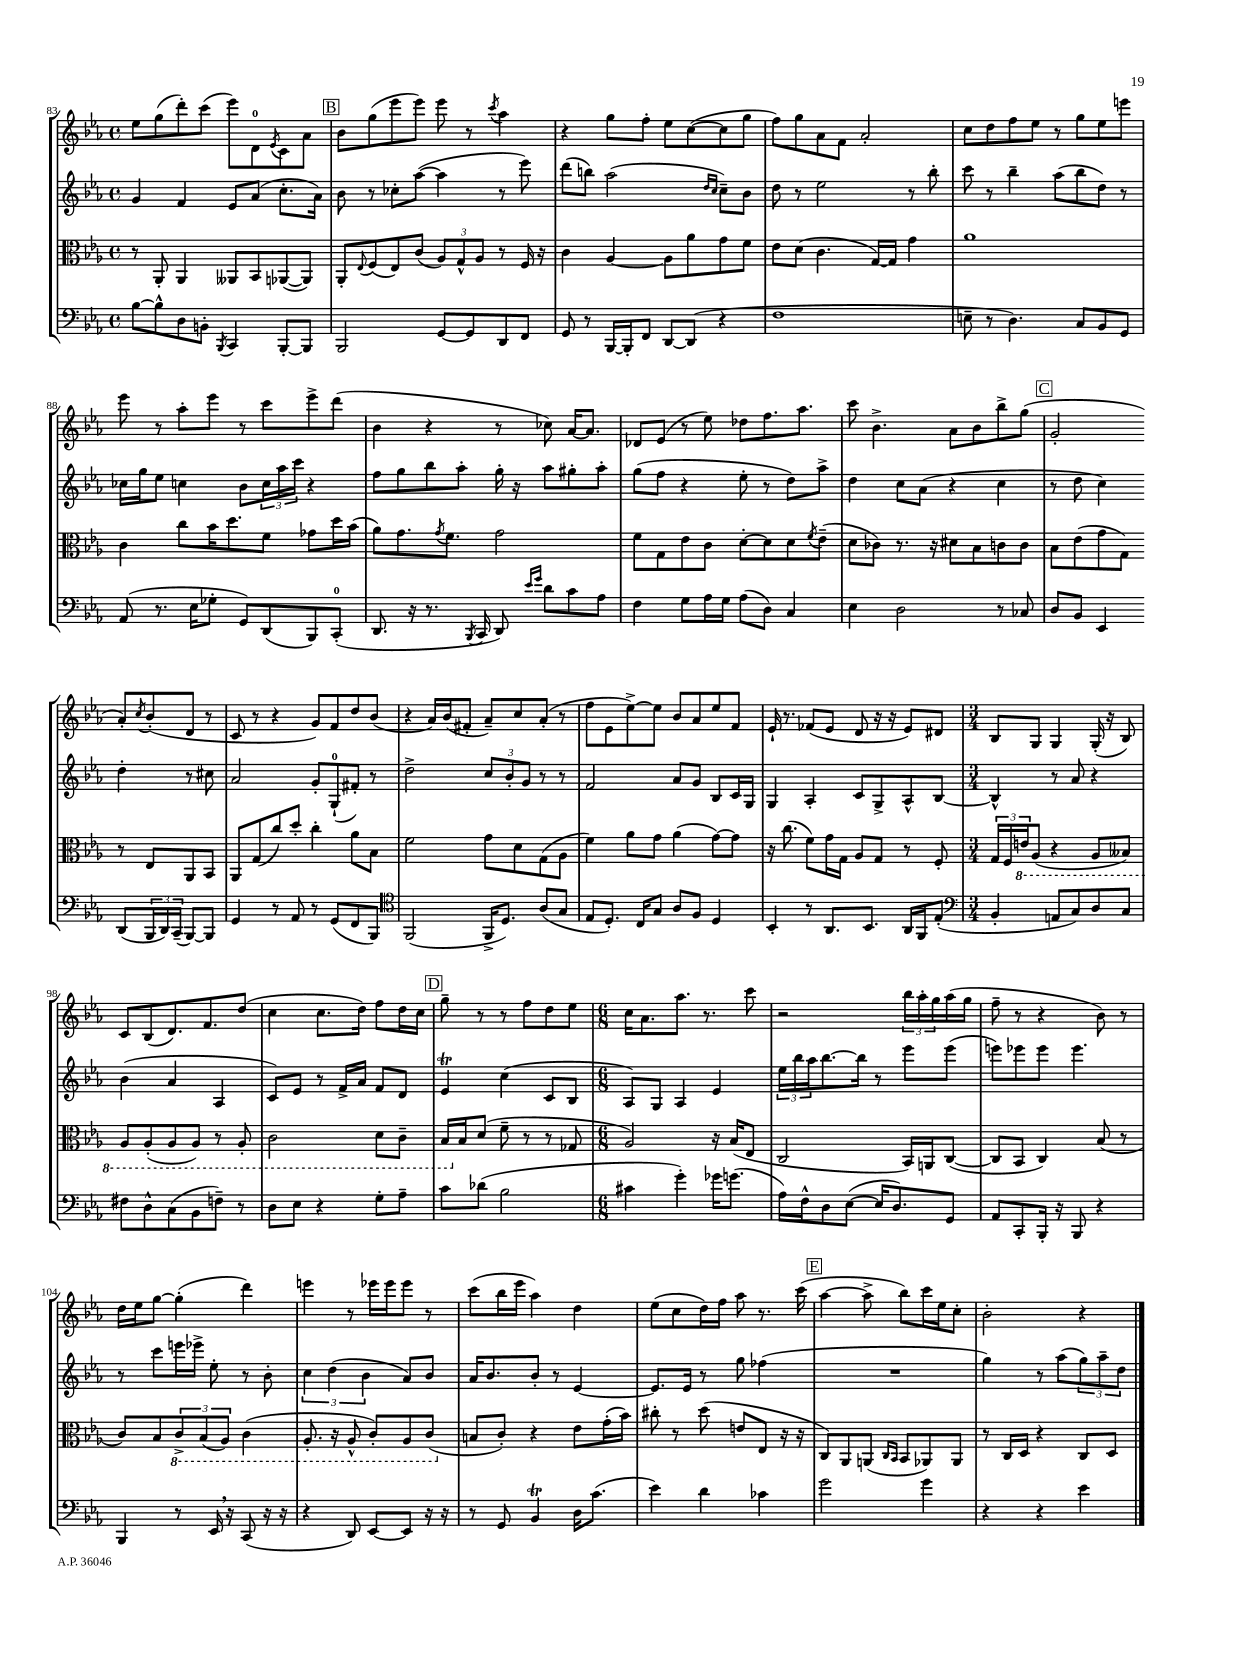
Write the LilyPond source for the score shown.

<<
\new StaffGroup <<
\new Staff = "s0" {
    \clef treble \key ees \major \defaultTimeSignature \time 4/4
    ees''8 g''8( d'''8-.) c'''8( ees'''8) d'8-0 \acciaccatura { ees'8 } c'8 aes'8 |
    \mark \markup { \box "B" } bes'8 g''8( ees'''8 ees'''8) ees'''8 r8 \acciaccatura { c'''8 } aes''4 |
    r4 g''8 f''8-. ees''8 c''8~( c''8 g''8 |
    f''8) g''8 aes'8 f'8 aes'2-. |
    c''8 d''8 f''8 ees''8 r8 g''8 ees''8 e'''8 |
    ees'''8 r8 aes''8-. ees'''8 r8 c'''8 ees'''8-> d'''8( |
    bes'4 r4 r8 ces''8) aes'16~ aes'8. |
    des'8 ees'8( r8 ees''8) des''8 f''8. aes''8. |
    c'''8 bes'4.-> aes'8 bes'8 bes''8-> g''8( |
    \mark \markup { \box "C" } g'2-. aes'8-.) \acciaccatura { c''8 } bes'8-.( d'8 r8 |
    c'8 r8 r4 g'8) f'8 d''8 bes'8( |
    r4 aes'16) bes'16( fis'8-. aes'8--) c''8 aes'8-.( r8 |
    f''8 ees'8 ees''8~->) ees''8 bes'8 aes'8 ees''8 f'8 |
    ees'16-! r8. fes'8( ees'8 d'8 r16 r16 ees'8) dis'8 |
    \numericTimeSignature \time 3/4 bes8 g8 g4 g16-.( r16 bes8) |
    c'8 bes8( d'8.) f'8. d''8( |
    c''4 c''8. d''16) f''8 d''16 c''16 |
    \mark \markup { \box "D" } g''8-- r8 r8 f''8 d''8 ees''8 |
    \numericTimeSignature \time 6/8 c''16 aes'8. aes''8. r8. c'''8 |
    r2 \tuplet 3/2 { bes''16 aes''16-. g''16 } aes''16( g''16 |
    f''8-- r8 r4 bes'8) r8 |
    d''16 ees''16 g''8~ g''4-.( d'''4) |
    e'''4 r8 ees'''16 ees'''16 ees'''8 r8 |
    c'''8( bes''16 ees'''16 aes''4) d''4 |
    ees''8( c''8 d''16) f''16 aes''8 r8. c'''16( |
    \mark \markup { \box "E" } aes''4~ aes''8-> bes''8) c'''16 ees''16 c''8-. |
    bes'2-. r4 \bar "|." |
}
\new Staff = "s1" {
    \clef treble \key ees \major \defaultTimeSignature \time 4/4
    g'4 f'4 ees'8 aes'8( c''8.-. aes'16) |
    \mark \markup { \box "B" } bes'8 r8 ces''8-. aes''8~( aes''4 r8 ees'''8) |
    d'''8( b''8) aes''2( \grace { d''16 c''16 } c''8--) bes'8 |
    d''8 r8 ees''2 r8 bes''8-. |
    c'''8 r8 bes''4-- aes''8( bes''8 d''8) r8 |
    ces''16 g''16 ees''8 c''4 bes'8 \tuplet 3/2 { c''16 aes''16 c'''16 } r4 |
    f''8 g''8 bes''8 aes''8-. g''16-. r16 aes''8 gis''8-. aes''8-. |
    g''8( f''8 r4 ees''8-. r8 d''8) aes''8-> |
    d''4 c''8 aes'8( r4 c''4 |
    \mark \markup { \box "C" } r8 d''8 c''4) d''4-. r8 cis''8 |
    aes'2 g'8-. g8-0-!( fis'8-.) r8 |
    d''2-> \tuplet 3/2 { c''8 bes'8-. g'8 } r8 r8 |
    f'2 aes'8 g'8 bes8 c'16 g16 |
    g4 aes4-. c'8 g8-> aes8-^ bes8~ |
    \numericTimeSignature \time 3/4 bes4-^ r8 aes'8 r4 |
    bes'4( aes'4 aes4 |
    c'8) ees'8 r8 f'16-> aes'16 f'8 d'8 |
    \mark \markup { \box "D" } ees'4\trill c''4( c'8 bes8 |
    \numericTimeSignature \time 6/8 aes8) g8 aes4 ees'4 |
    \tuplet 3/2 { ees''16 bes''16 aes''16 } bes''8.~ bes''16 r8 ees'''8 ees'''8( |
    e'''8) ees'''8 ees'''8 ees'''4. |
    r8 c'''8 e'''16 ees'''16-> ees''8-. r8 bes'8-. |
    \tuplet 3/2 { c''4 d''4( bes'4 } aes'8) bes'8 |
    aes'16 bes'8. bes'8-. r8 ees'4~ |
    ees'8. ees'16 r8 g''8 fes''4( |
    \mark \markup { \box "E" } R2. |
    g''4) r8 aes''8( \tuplet 3/2 { g''8) aes''8-- d''8 } \bar "|." |
}
\new Staff = "s2" {
    \clef alto \key ees \major \defaultTimeSignature \time 4/4
    r8 aes,8-. aes,4 aeses,8 bes,8 aes,8~( aes,8) |
    \mark \markup { \box "B" } aes,8-. \appoggiatura { ees8 } f8( ees8) c'8( \tuplet 3/2 { aes8) g8-^ aes8 } r8 f16 r16 |
    c'4 aes4~ aes8 aes'8 g'8 f'8 |
    ees'8 d'8( c'4. g16~) g16 g'4 |
    aes'1 |
    c'4 c''8 bes'16 d''8. f'8 ges'8 d''16 bes'16( |
    aes'8) g'8. \acciaccatura { g'8 } f'8. g'2 |
    f'8 g8 ees'8 c'8 d'8~-. d'8 d'8 \acciaccatura { f'8 } ees'8--( |
    d'8 ces'8) r8. r16 dis'8 bes8 c'8 c'8 |
    \mark \markup { \box "C" } bes8 ees'8( g'8 g8) r8 ees8 aes,8 bes,8 |
    aes,8 g8( c''8) d''8-. c''4-. aes'8 bes8 |
    f'2 g'8 d'8 g8( aes8 |
    f'4) aes'8 g'8 aes'4( g'8~) g'8 |
    r16 c''8.( f'8) g'16 g16 aes8 g8 r8 f8-. |
    \numericTimeSignature \time 3/4 \tuplet 3/2 { g16 f16 \ottava #-1 e16 } aes,8( r4 aes,8 beses,8) |
    aes,8 aes,8-.( aes,8 aes,8) r8 aes,8-. |
    c2 d8 c8-- |
    \mark \markup { \box "D" } bes,16 \ottava #0 bes16 d'8( f'8-- r8 r8 ges8 |
    \numericTimeSignature \time 6/8 aes2) r16 bes16( ees8 |
    c2 bes,16) a,16 c8~( |
    c8 bes,8 c4) bes8( r8 |
    c'8) bes8 \tuplet 3/2 { \ottava #-1 c8-> bes,8( aes,8) } c4( |
    aes,8.-. r16 aes,8-^ c8-.) aes,8 c8( \ottava #0 |
    b8 c'8-.) r4 ees'8 g'16-.( bes'16) |
    cis''8-. r8 d''8( e'8 ees8 r16 r16 |
    \mark \markup { \box "E" } c8) aes,8 a,8( \grace { c16 bes,16 } bes,8 aes,8) aes,8 |
    r8 c16 d16 r4 c8 d8 \bar "|." |
}
\new Staff = "s3" {
    \clef bass \key ees \major \defaultTimeSignature \time 4/4
    bes8~ bes8-^ d8 b,8-. \acciaccatura { bes,,8 } c,4 bes,,8~-. bes,,8 |
    \mark \markup { \box "B" } bes,,2 g,8~ g,8 d,8 f,8 |
    g,8 r8 bes,,16~ bes,,16-. f,8 d,8~ d,8( r4 |
    f1 |
    e8-- r8 d4.) c8 bes,8 g,8 |
    aes,8( r8. ees16 ges8-. g,8) d,8( bes,,8) c,8-0-.( |
    d,8. r16 r8. \acciaccatura { bes,,8 } c,16 d,8) \grace { ees'16 g'16 } d'8 c'8 aes8 |
    f4 g8 aes16 g16 aes8( d8) c4 |
    ees4 d2 r8 ces8 |
    \mark \markup { \box "C" } d8 bes,8 ees,4 d,8( \tuplet 3/2 { bes,,16 d,16) c,16--( } bes,,8~) bes,,8 |
    g,4 r8 aes,8 r8 g,8( f,8 bes,,8) |
    \clef tenor f,2( f,16-> d8.) aes8( g8 |
    ees8 d8.-.) c16 g8 aes8 f8 d4 |
    bes,4-. r8 aes,8. bes,8. aes,16 f,16 ees8-.( |
    \numericTimeSignature \time 3/4 \clef bass bes,4-. a,8 c8) d8 c8 |
    fis8 d8-^ c8( bes,8 f8--) r8 |
    d8 ees8 r4 g8-. aes8-- |
    \mark \markup { \box "D" } c'8 des'8( bes2 |
    \numericTimeSignature \time 6/8 cis'4 g'4-.) ges'16 g'8.( |
    aes16) f16-^ d8 ees8~( ees16 d8.) g,8 |
    aes,8 c,8-. bes,,16-. r16 bes,,8 r4 |
    bes,,4 r8 ees,16 \breathe r16 c,8( r16 r16 |
    r4 d,8) ees,8~ ees,8 r16 r16 |
    r8 g,8 bes,4\trill d16 c'8.( |
    ees'4) d'4 ces'4 |
    \mark \markup { \box "E" } g'2 g'4 |
    r4 r4 ees'4 \bar "|." |
}
>>
>>
\layout { \context { \Score currentBarNumber = #83 } }
